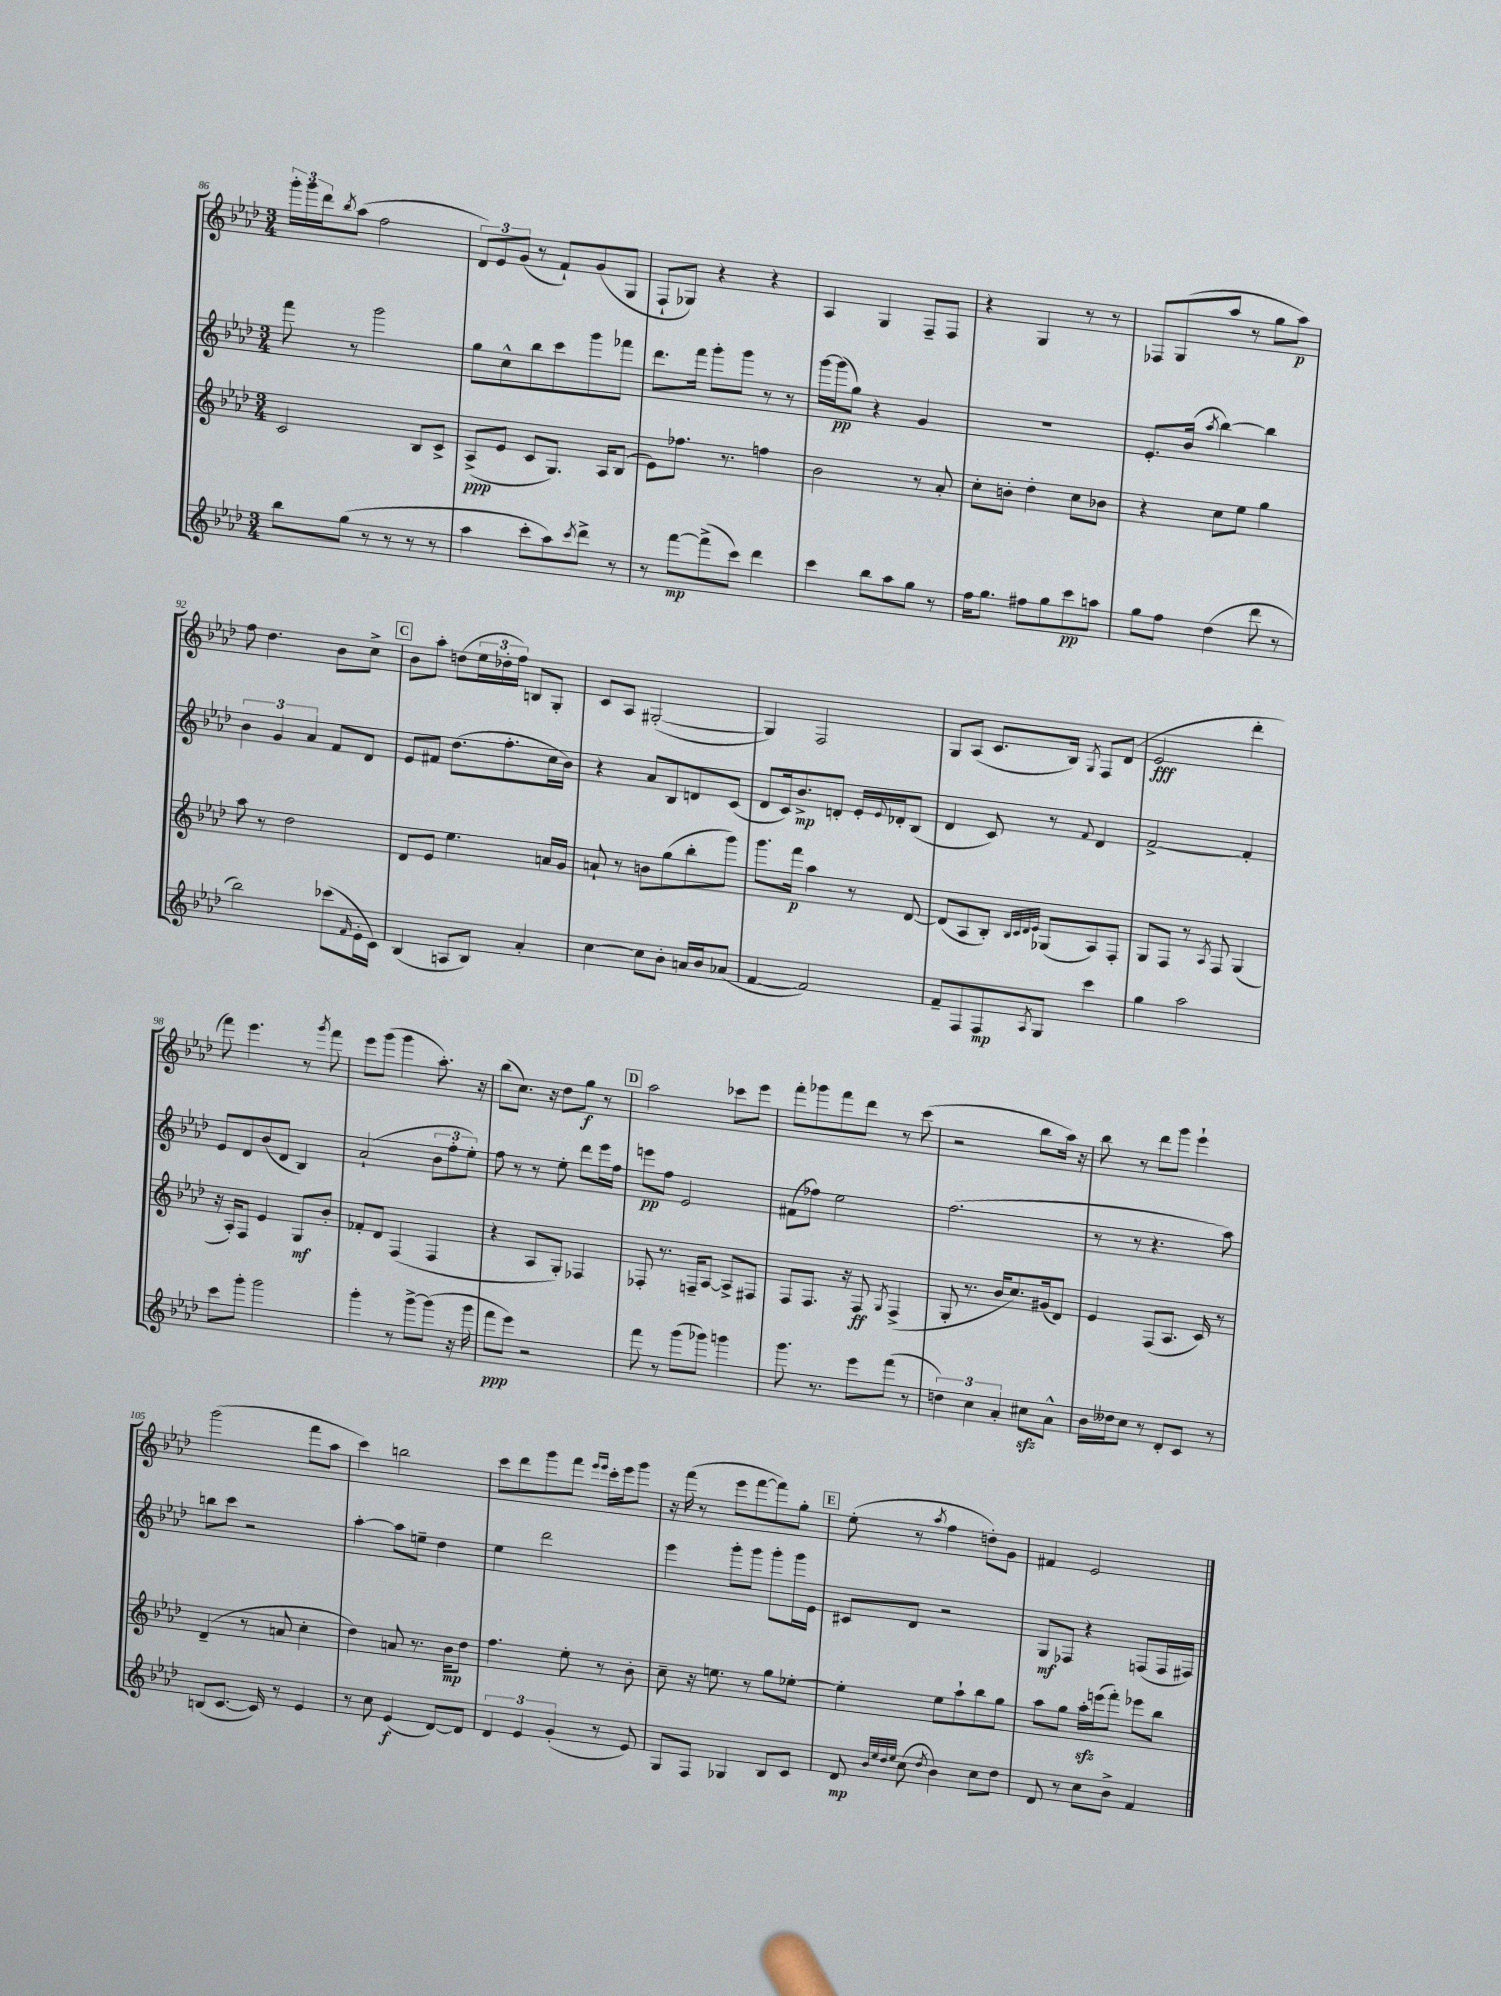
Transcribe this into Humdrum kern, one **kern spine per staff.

**kern	**kern	**kern	**kern
*staff4	*staff3	*staff2	*staff1
*clefG2	*clefG2	*clefG2	*clefG2
*k[b-e-a-d-]	*k[b-e-a-d-]	*k[b-e-a-d-]	*k[b-e-a-d-]
*M3/4	*M3/4	*M3/4	*M3/4
8bb-	2c	8fff	24ggg'
.	.	.	24ggg
.	.	.	24ddd-
.	.	.	8qbb-
(8gg	.	8r	(8aa-
8r	.	2ggg	2ff
8r	.	.	.
8r	8B-	.	.
8r	8c^	.	.
=	=	=	=
4aa-	(8A-^	8gg	12d-)
.	.	.	12e-
.	8e-	8cc^^	.
.	.	.	(12g
8ccc'	8c	8bb-	8r
8aa-)	8.G)	8ccc	8f`)
8qccc	.	.	.
8ddd-^	.	8ggg	(8g
.	16A-	.	.
8r	(8B-	8fff-	8G
=	=	=	=
8r	8e-)	8.ddd-	8F`
[8fff	8.ff-	.	8G-)
.	.	16fff	.
(8fff^]	.	8ggg'	4r
.	8.r	.	.
8ccc)	.	8ggg	.
4ddd-	4ff	8r	4r
.	.	8r	.
=	=	=	=
4ccc	2b-	[16ggg	4A-
.	.	(16ggg]	.
.	.	8gg)	.
8bb-	.	4r	4G
8aa-	.	.	.
8gg	8r	4g	8F~
8r	8a-'	.	8F
=	=	=	=
16ff	8cc'	2.r	4r
8.gg	.	.	.
.	8b'	.	.
8ff#	4dd-'	.	4G
8gg	.	.	.
8ccc	8cc	.	8r
8aa	8b-	.	8r
=	=	=	=
8gg	4r	8.e-'	8F-
8ff	.	.	(8G
.	.	(16b-	.
.	.	8qaa-	.
(4dd-	8cc	[4bb-)	8aa-
.	8ee-	.	8r
8ddd-	4gg	4bb-]	8gg
8r	.	.	8aa-)
=	=	=	=
2bb-)	8aa-	6b-	8ff
.	8r	.	4.dd-
.	.	6g	.
.	2dd-	.	.
.	.	6a-	.
(8ccc-	.	8f	8b-
16qqf	.	.	.
16e-'	.	8d-	8cc^
16c)	.	.	.
=	=	=	=
(4B-	8d-	8e-	8b-
.	8e-	8f#	8aa-'
8A	4.ee-	(8.dd-	(8dd
8B-)	.	.	24ee-
.	.	.	24dd-'
.	.	8.ff'	.
.	.	.	24ff)
4a-'	.	.	8B
.	16a	16cc	8G'
.	16g	16b-)	.
=	=	=	=
[4cc	8a`	4r	8c
.	8r	.	8A-
8cc]	8b	8a-	([2G#'
8b-'	(8gg	8B-	.
16a	8bb-'	8d	.
16b-	.	.	.
(8a-	8ggg)	(8c	.
=	=	=	=
[4f	8.ggg	8d-	4G#])
.	.	16c)	.
.	16fff	8.b-^	.
2f])	4aa-	.	2F
.	.	8d'	.
.	8r	16e-'	.
.	.	8qqe-	.
.	.	16d-'	.
.	[8d-	(8B-	.
=	=	=	=
8f~	(8d-]	4d-	8G
8F	8A-	.	(8A-
8F	8B-')	8c)	8.c
.	32qqB-	.	.
.	32qqc	.	.
.	32qqd-	.	.
8qA-	32qqe-	.	.
8G	(8G-	8r	.
.	.	.	16B-)
.	.	8qqf	8qG
4ccc	8A-)	4d-	8F
.	8F'	.	(8d-
=	=	=	=
4gg	8G	[2f^	2e-
.	8F	.	.
2aa-	8r	.	.
.	8qA-	.	.
.	8F	.	.
.	(4G	4f']	4ddd-'
=	=	=	=
8ccc	16r	8e-	8fff)
.	16A-')	.	.
8ggg'	8F	8d-	4.eee-
2ggg	4e-	(8b-	.
.	.	8d-	.
.	8G	4B-)	8r
.	.	.	8qggg
.	8b-'	.	8fff
=	=	=	=
4ggg'	8f-'	(2a-`	8eee-
.	8d-	.	(8ggg
8r	(4F	.	4ggg
[8ggg^	.	.	.
(8ggg]	4F	12b-	8.aa-')
.	.	12ff'	.
16r	.	.	.
.	.	12ee-')	.
16ggg	.	.	16r
=	=	=	=
8fff	4r	8ff	(8bb-
8eee-)	.	8r	8.cc)
2r	8A-	8r	.
.	.	.	16r
.	8G')	8ee-'	8dd-
.	4F-	8ddd-	8gg
.	.	16eee-	8r
.	.	16ff	.
=	=	=	=
8fff	8F-'	8eee	2aa-
8r	8.r	8ff	.
(8ggg	.	2e-	.
.	16F~	.	.
8ggg-)	[8A-	.	.
4ggg	8A-^]	.	8ccc-
.	8F#	.	8eee-
=	=	=	=
8.ggg	8F	(8f#	8fff'
.	8.F	8ff-)	8ggg-
8.r	.	.	.
.	.	2ee-	8fff
.	16r	.	.
8eee-	8F	.	8ddd-
.	8qG	.	.
(8fff	(4F^	.	8r
8r	.	.	(8ccc
=	=	=	=
6dd)	8G'	(2.ff	2r
.	8.r	.	.
6cc	.	.	.
.	16b-	.	.
6a-'	.	.	.
.	8.cc)	.	.
8cc#	.	.	8bb-
.	(16g#	.	.
8a-^^	8d-)	.	16aa-)
.	.	.	16r
=	=	=	=
16b-	4e-	8r	8bb-
16dd--	.	.	.
8cc	.	8r	8r
8r	(8F	4.r	8ddd-
8d-'	8.A-	.	8ggg
8c	.	.	4eee-`
.	16c)	.	.
8r	8r	8aa-)	.
=	=	=	=
(8B	(4d-~	8bb	(2ggg
[8.c	.	8ccc	.
.	8r	2r	.
16c])	.	.	.
8r	8a	.	.
4e-	4cc'	.	8fff
.	.	.	8aa-
=	=	=	=
8r	4dd-)	[4aa-'	4ccc)
8cc	.	.	.
(4e-	8a	8aa-]	2bb
.	8.r	8ee~	.
[8d-)	.	4dd-	.
.	16b-	.	.
8d-]	8dd-	.	.
=	=	=	=
6d-	4.ff	4ee-	8ccc
.	.	.	8ddd-
6e-	.	.	.
.	.	2ddd-	8ggg
(6g'	.	.	.
.	8ee-'	.	8fff
.	.	.	16qqeee-
.	.	.	16qqeee-
8r	8r	.	16ccc'
.	.	.	16eee-
8e-)	8b-'	.	8ggg
=	=	=	=
8G	8cc~	4eee-	16r
.	.	.	(16fff
8F	16r	.	8r
.	8.ee	.	.
4G-	.	8ggg'	8eee-
.	8r	8ggg	[8fff
8B-	8gg	8ggg'	8fff])
8c	[8ee-'	16ggg	8gg'
.	.	16e-	.
=	=	=	=
8d-	4ee-']	8c#	(8ee-'
32qqb-	.	.	.
32qqee-	.	.	.
32qqdd-	.	.	.
32qqee-	.	.	.
(8cc	.	8d-	8r
8qdd-	.	.	8qaa-
4b-)	8ee-	2r	4ff
.	8aa-`	.	.
8cc	8bb-	.	8dd')
8dd-	8gg	.	8g
=	=	=	=
8d-	8aa-	8G	4f#
8r	8gg	8F-	.
8cc	16aa-'	4r	2e-
.	(16eee	.	.
8b-^	8fff')	.	.
4f	8eee-	(8F	.
.	8bb-	16F	.
.	.	16F#)	.
==	==	==	==
*-	*-	*-	*-
